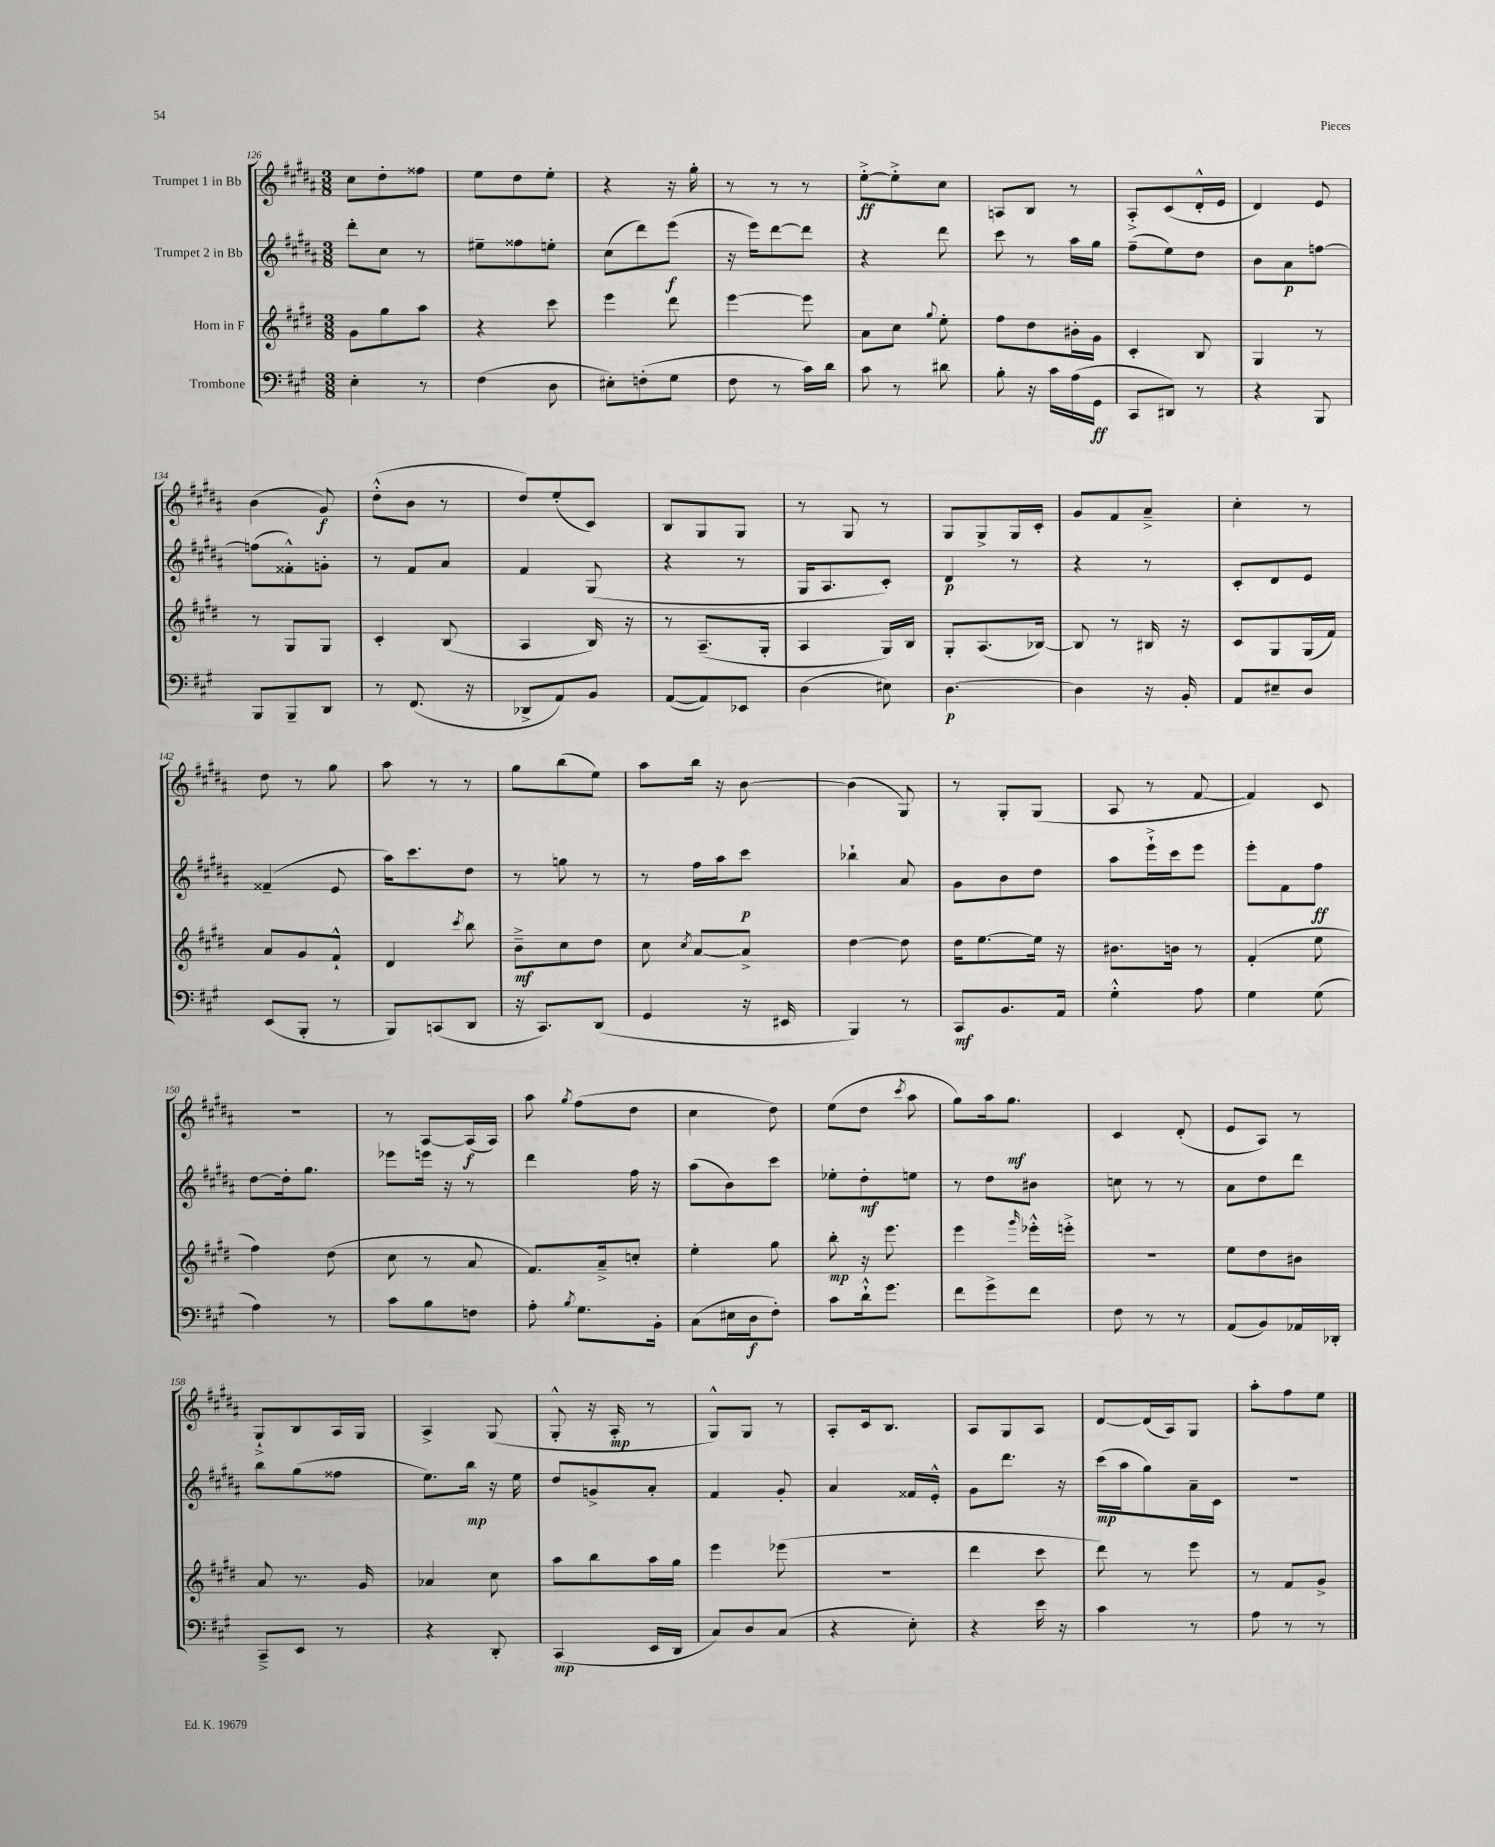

**kern	**kern	**kern	**kern
*staff4	*staff3	*staff2	*staff1
*clefF4	*clefG2	*clefG2	*clefG2
*k[f#c#g#]	*k[f#c#g#d#]	*k[f#c#g#d#a#]	*k[f#c#g#d#a#]
*M3/8	*M3/8	*M3/8	*M3/8
4E'	8g#	8ddd#'	8cc#
.	8gg#	8cc#	8dd#'
8r	8aa	8r	8ff##
=	=	=	=
(4F#	4r	8ee#~	8ee
.	.	8ff##	8dd#
8D	8ccc#	8ee'	8ee'
=	=	=	=
8E#')	4eee	(8cc#	4r
(8F'	.	8ddd#)	.
8G#	8ddd#	(8eee	16r
.	.	.	16gg#'
=	=	=	=
8F#	[4eee	16r	8r
.	.	16eee)	.
8r	.	[8ddd#	8r
16c#)	8eee]	8ddd#]	8r
16d	.	.	.
=	=	=	=
8c#	8a	4r	[8ee'^
8r	8cc#	.	8ee'^]
.	8qqgg#	.	.
8d#	8ee'	8ddd#	8cc#
=	=	=	=
8B'	8ff#	8ccc#	8A
16r	8dd#	8r	8B
16c#	.	.	.
(16A	16b#'	16aa#	8r
16GG#	16g#	16gg#	.
=	=	=	=
8CC#	4c#'	(8ff#~	8A#'^
8DD#)	.	8ee)	(8c#
8r	8B	8dd#	16d#'^^
.	.	.	16e
=	=	=	=
4r	4G#	8b	4d#)
.	.	8a#	.
8BBB	8r	[8ff	8e
=	=	=	=
8BBB	8r	(8ff]	(4b
8BBB~	8G#	8f##'^^)	.
8DD	8G#	8g'	8g#)
=	=	=	=
8r	4c#'	8r	(8dd#'^^
(8.FF#	.	8f#	8b
.	(8B	8a#	8r
16r	.	.	.
=	=	=	=
8DD-^	4A	4f#	8dd#)
8AA)	.	.	(8ee'
8BB	16B)	(8G#	8c#)
.	16r	.	.
=	=	=	=
([8AA	8r	4r	8B
8AA])	(8.A~	.	8G#
8EE-	.	8r	8G#
.	16G#'	.	.
=	=	=	=
(4D	4A	16G#	8r
.	.	8.A#	.
.	.	.	8G#
8E#)	16G#)	8c#')	8r
.	16B	.	.
=	=	=	=
[4.D	8G#'	4d#	8G#
.	(8.A	.	8G#^
.	.	8r	16G#
.	[16B-)	.	16c#'
=	=	=	=
4D]	8B-]	4r	8g#
.	8r	.	8f#
16r	16B#	8r	8a#~^
16BB'	16r	.	.
=	=	=	=
8AA	8c#	8c#'	4cc#'
8E#~	8G#	8d#	.
8D	(16G#	8e	8r
.	16f#)	.	.
=	=	=	=
(8EE	8a	(4f##~	8dd#
8BBB'	8g#	.	8r
8r	8f#`^^	8e	8gg#
=	=	=	=
8BBB)	4d#	16aa#)	8aa#
.	.	8.ccc#	.
(8CC	.	.	8r
.	8qccc#	.	.
8DD	8bb	8dd#	8r
=	=	=	=
16r	8b~^	8r	8gg#
8.CC#)	.	.	.
.	8cc#	8gg	(8bb
(8DD	8dd#	8r	8ee)
=	=	=	=
4GG#	8cc#	8r	8aa#
.	8qcc#	.	.
.	[8a	16ff#	16bb
.	.	16aa#	16r
16r	8a^]	8ccc#	[8b
16EE#	.	.	.
=	=	=	=
4BBB)	[4dd#	4bb-`	(4b]
8r	8dd#]	8a#	8G#)
=	=	=	=
8CC#	16dd#	8g#	8r
.	[8.ee	.	.
8.BB	.	8b	8G#'
.	16ee]	8dd#	(8G#
16AA	16r	.	.
=	=	=	=
4G#'^^	8.b#	8aa#	8A#
.	.	16eee`^	8r
.	16b	16ccc#	.
8A	8r	8eee	[8f#
=	=	=	=
4G#	(4f#'	8eee'	4f#])
.	.	8f#	.
(8G#	8ee	8ff#	8c#
=	=	=	=
4A)	4ff#)	[8dd#	4.r
.	.	16dd#']	.
.	.	8.gg#	.
8r	(8dd#	.	.
=	=	=	=
8c#	8cc#	8eee-	8r
8B	8r	16eee	[8A#
.	.	16r	.
8F	8a	8r	(16A#]
.	.	.	16A#)
=	=	=	=
8A'	8.f#)	4ddd#	8aa#
8qB	.	.	8qgg#
8.G#	.	.	(8ff#
.	16a~^	.	.
.	8cc'	16ff#	8dd#
16BB'	.	16r	.
=	=	=	=
(8C#	4ee'	(8aa#	4cc#
16E#	.	8b)	.
16D	.	.	.
8F#')	8gg#	8ccc#	8dd#)
=	=	=	=
8c#	8bb'	8ee-'	(8ee
16d`^^	16r	8dd#'	8dd#
8.g#	8.eee	.	.
.	.	.	8qccc#
.	.	8ee	8aa#
=	=	=	=
8f#	4eee	8r	8gg#)
8g#^	.	8dd#	16aa#
.	.	.	8.gg#
.	16qqggg#	.	.
8f#	16eee-'^^	8b#	.
.	16eee'^	.	.
=	=	=	=
8F#	4.r	8cc	4c#
8r	.	8r	.
8r	.	8r	(8d#'
=	=	=	=
(8AA	8ee	8a#	8e
8BB)	8dd#	8dd#	8A#)
16AA-	8b#	8ddd#	8r
16DD-'	.	.	.
=	=	=	=
8CC#~^	8a	8bb	8G#`^
8EE	8.r	(8gg#	8B
8r	.	8ff##	16A#
.	16g#	.	16G#
=	=	=	=
4r	4a-	8.ee)	4A#^
.	.	16bb	.
8DD'	8cc#	16r	(8G#
.	.	16ee	.
=	=	=	=
(4CC#	8aa	8dd#	8G#'^^
.	8bb	8g^	16r
.	.	.	16A#'
16EE	16aa	8a#'	8r
16DD	16gg#	.	.
=	=	=	=
8C#)	4eee	4f#	8G#^^)
8D	.	.	8G#
(8C#	(8eee-	8g#'	8r
=	=	=	=
4r	4.r	4a#	8A#'
.	.	.	16c#
.	.	.	8.B
8E')	.	16f##	.
.	.	16e'^^	.
=	=	=	=
4r	4ddd#	8g#	8A#
.	.	8.ddd#	8G#
16e	8ccc#	.	8A#
16r	.	16r	.
=	=	=	=
4c#	8ddd#)	(16ccc#	[8d#
.	.	16aa#	.
.	8r	8gg#)	(16d#]
.	.	.	16A#)
8r	8eee	16a#~	8G#
.	.	16c#	.
=	=	=	=
8A	8r	4.r	8aa#'
8r	8f#	.	8ff#
8r	8g#^	.	8ee
==	==	==	==
*-	*-	*-	*-
